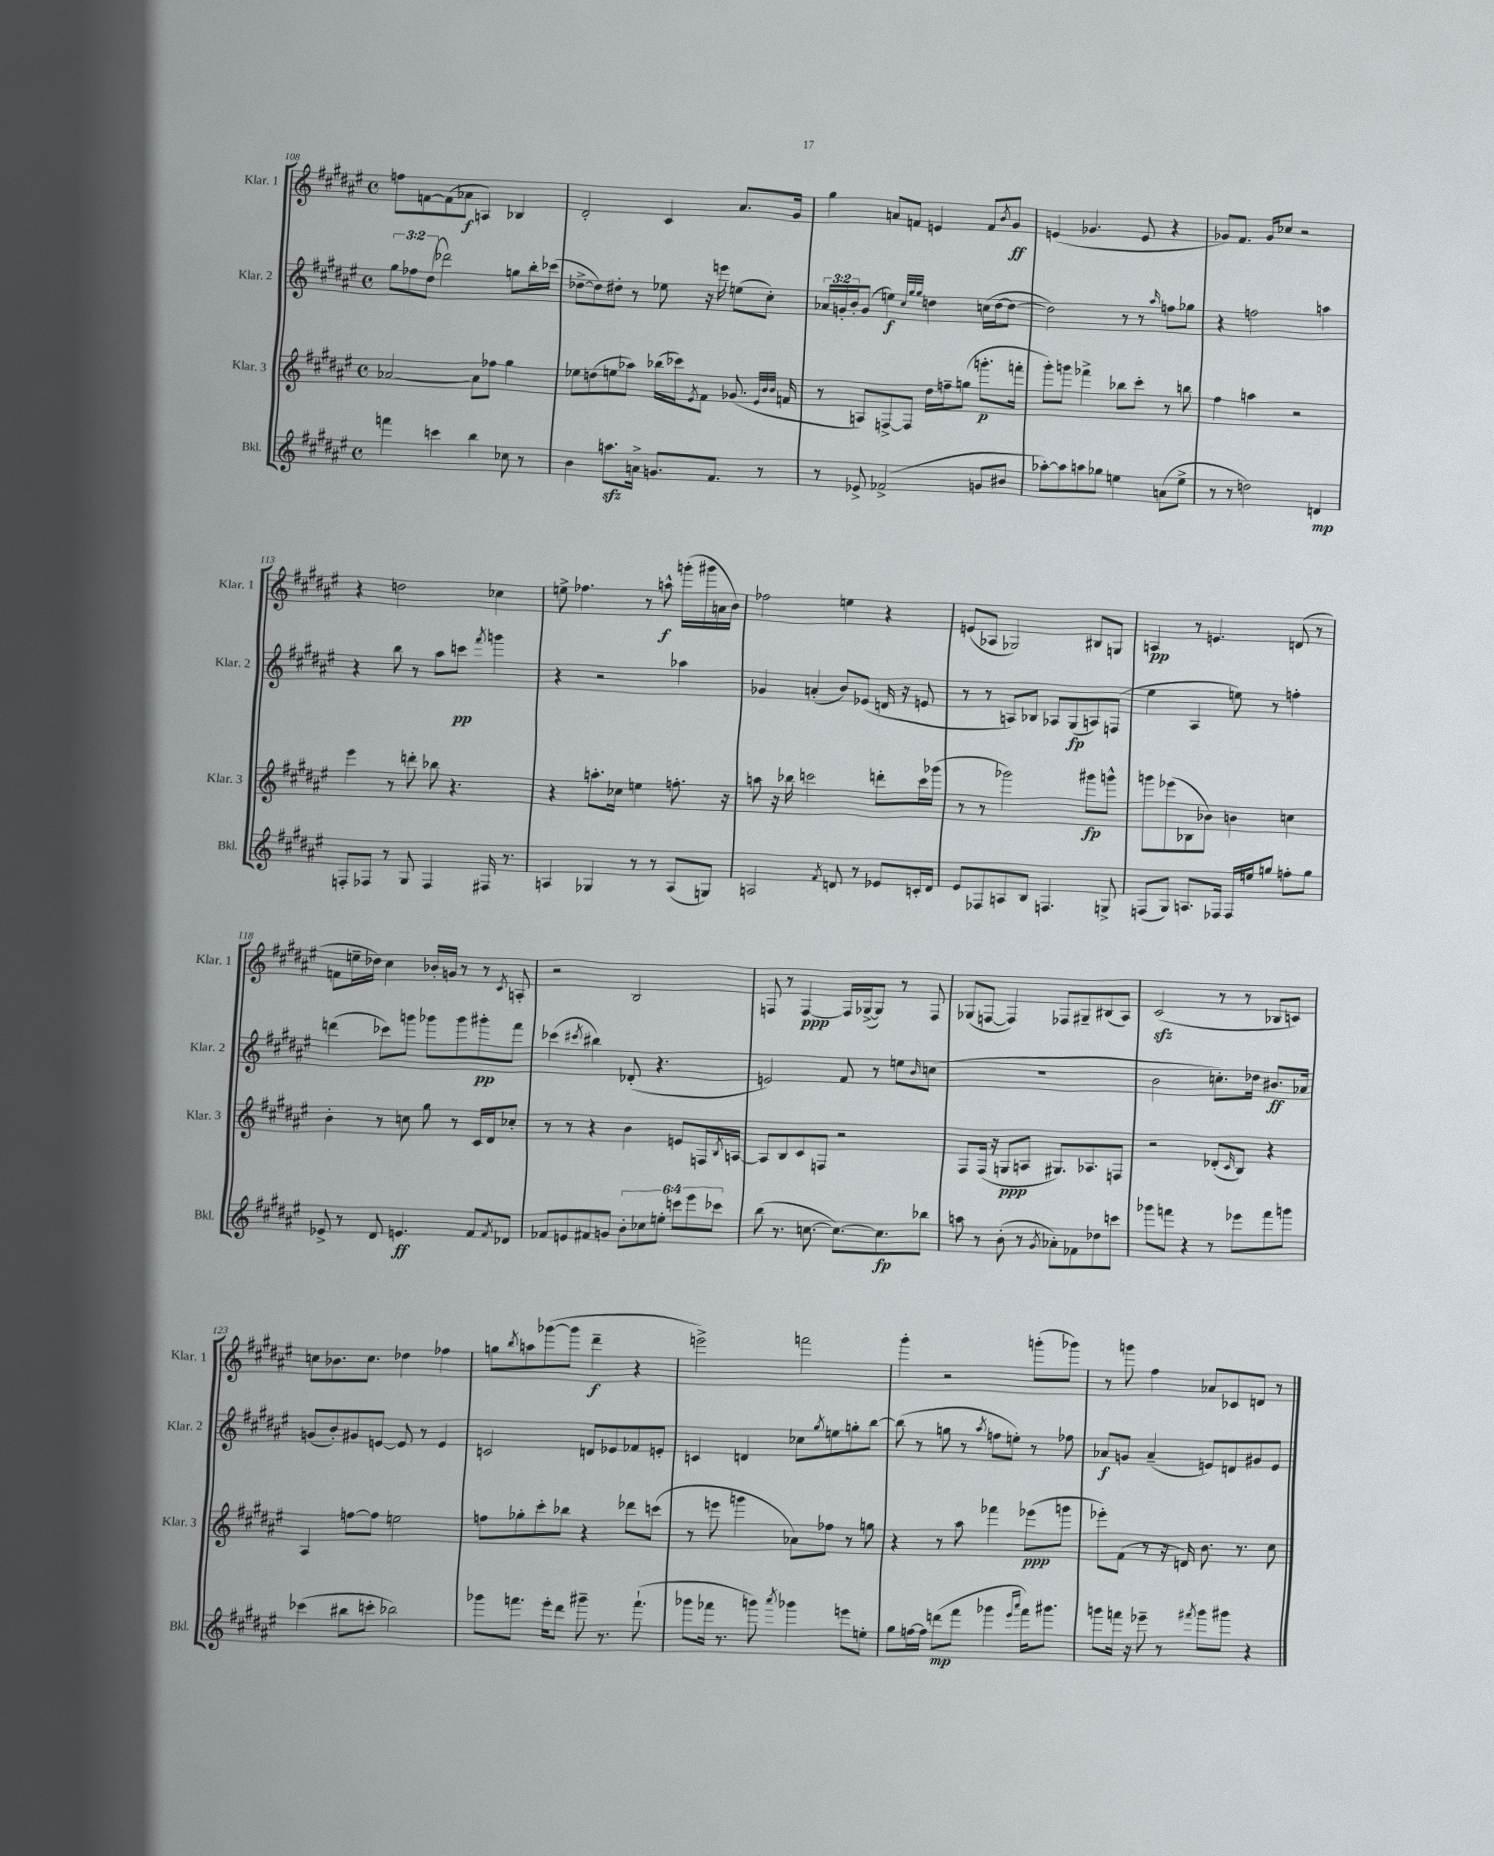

**kern	**dynam	**kern	**dynam	**kern	**dynam	**kern	**dynam
*part4	*part4	*part3	*part3	*part2	*part2	*part1	*part1
*staff4	*staff4	*staff3	*staff3	*staff2	*staff2	*staff1	*staff1
*I"Bkl.	*	*I"Klar. 3	*	*I"Klar. 2	*	*I"Klar. 1	*
*I'Bkl.	*	*I'Klar. 3	*	*I'Klar. 2	*	*I'Klar. 1	*
*clefG2	*	*clefG2	*	*clefG2	*	*clefG2	*
*k[f#c#g#d#a#e#]	*	*k[f#c#g#d#a#e#]	*	*k[f#c#g#d#a#e#]	*	*k[f#c#g#d#a#e#]	*
*M4/4	*	*M4/4	*	*M4/4	*	*M4/4	*
*met(c)	*	*met(c)	*	*met(c)	*	*met(c)	*
=108	=108	=108	=108	=108	=108	=108	=108
4fffn\	.	[2a-X/	.	12gg#\L	.	8ffn\L	.
.	.	.	.	12ff-X\	.	.	.
.	.	.	.	.	.	[8fn\	.
.	.	.	.	(12dd#\J	.	.	.
4cccn\	.	.	.	2ddd-X\)	.	(8f\]	.
.	.	.	.	.	.	8a-X\J	f
4bb\	.	8a-\L]	.	.	.	4An/)	.
.	.	8ff-X\J	.	.	.	.	.
8cc-X\	.	4gg#\	.	8ggn\L	.	4B-X/	.
8r	.	.	.	16bb'\L	.	.	.
.	.	.	.	(16ccc-X\JJ	.	.	.
=109	=109	=109	=109	=109	=109	=109	=109
4b\	.	8ee-X\L	.	[8dd-X^\L	.	2d#'/	.
.	.	(8ddn\	.	8dd-\])	.	.	.
8.aanzz\L	.	8een\	.	8dd#X'\J	.	.	.
.	.	8aa-X\J)	.	8r	.	.	.
16an^\Jk	.	.	.	.	.	.	.
8.gn/L	.	(16bb-X\LL	.	8ee-X\	.	4c#/	.
.	.	16ccc-X\J)	.	.	.	.	.
.	.	8qe#/	.	.	.	.	.
.	.	8f#\J	.	16r	.	.	.
8.f#/J	.	.	.	16eeen\	.	.	.
.	.	(8.g-X/	.	(8een\L	.	8.a#/L	.
8r	.	.	.	8cc#'\J)	.	.	.
.	.	32qqe#/LLL	.	.	.	.	.
.	.	32qqb/	.	.	.	.	.
.	.	32qqb/JJJ	.	.	.	.	.
.	.	16fn/	.	.	.	16g#/Jk	.
=110	=110	=110	=110	=110	=110	=110	=110
8r	.	8r	.	24a-X/LL	.	4gg#\	.
.	.	.	.	24gn'/	.	.	.
.	.	.	.	24b'/J	.	.	.
8e-X^/	.	8An/L)	.	(8g/J	.	.	.
(2f-X^/	.	[8Fn^/	.	4een\)	f	8an/L	.
.	.	8F/J]	.	.	.	8fn/J	.
.	.	.	.	32qqcc#/LLL	.	.	.
.	.	.	.	32qqgg#/	.	.	.
.	.	.	.	32qqgg#/JJJ	.	.	.
.	.	16dd#\LL	.	4ddn\	.	4en/	.
.	.	16ffn~\J	.	.	.	.	.
.	.	(8ggn\J	.	.	.	.	.
8gn/L	.	8.gggn'\L	p	(16ccn\LL	.	8f/L	.
.	.	.	.	[16dd\J	.	.	.
.	.	.	.	.	.	8qb/	.
8b#X/J	.	.	.	8dd\J_	.	8g#/J	ff
.	.	16fffn'\Jk	.	.	.	.	.
=111	=111	=111	=111	=111	=111	=111	=111
[8aa-X'\L)	.	8ggg#'\L)	.	2dd\])	.	(4en/	.
8aa-\]	.	8gggn\J	.	.	.	.	.
8aan\	.	4fff-X^\	.	.	.	4.g-X/	.
8gg-X\J	.	.	.	.	.	.	.
4een\	.	8bb-X\L	.	8r	.	.	.
.	.	8ccc#'\J	.	8r	.	8e/	.
.	.	.	.	16qqaa#/	.	.	.
(8an\L	.	8r	.	8ffn\L	.	4r	.
8ee^\J	.	8bbn\	.	8gg-X\J	.	.	.
=112	=112	=112	=112	=112	=112	=112	=112
8r	.	4ff#\	.	4r	.	8g-X/L)	.
8r	.	.	.	.	.	8.f#/J	.
2ddn\)	.	4aan\	.	2ffn\	.	.	.
.	.	.	.	.	.	16g-/KL	.
.	.	.	.	.	.	8cc-X/J	.
.	.	2r	.	.	.	2r	.
4dn/	mp	.	.	4aan\	.	.	.
!!LO:LB:g=z
=113	=113	=113	=113	=113	=113	=113	=113
8Fn'/L	.	4eee#\	.	4r	.	4r	.
8F-X/J	.	.	.	.	.	.	.
8r	.	8r	.	8bb\	.	2ddn\	.
8G#/	.	8dddn'\	.	8r	.	.	.
4F-/	.	8bb-X\	.	8aa#\L	.	.	.
.	.	4.r	.	8cccn\J	pp	.	.
.	.	.	.	8qfff#/	.	.	.
16F#X/	.	.	.	4gggn\	.	4cc-X\	.
8.r	.	.	.	.	.	.	.
=114	=114	=114	=114	=114	=114	=114	=114
4An/	.	4r	.	4r	.	8een^\	.
.	.	.	.	.	.	4.ff-X\	.
4G-X/	.	8.aan'\L	.	2r	.	.	.
.	.	16cc-X\Jk	.	.	.	.	.
8r	.	4een\	.	.	.	8r	.
8r	.	.	.	.	.	8aan^^\	f
(8A/L	.	8.ffn'\	.	4aa-X\	.	(16gggn'\LL	.
.	.	.	.	.	.	16ggg#X\	.
8Gn/J)	.	.	.	.	.	16an\	.
.	.	16r	.	.	.	16b\JJ)	.
=115	=115	=115	=115	=115	=115	=115	=115
2An/	.	8aan\	.	4g-X/	.	2ff-X\	.
.	.	16r	.	.	.	.	.
.	.	16bb-X\	.	.	.	.	.
.	.	2cccn\	.	(4an'/	.	.	.
8qf#/	.	.	.	.	.	.	.
8dn/	.	.	.	8b/L)	.	4een\	.
8r	.	.	.	(8e-X/J	.	.	.
8e-X/L	.	8dddn'\L	.	16dn/	.	4r	.
.	.	.	.	16r	.	.	.
16cn'/L	.	16ccc\L	.	8en/	.	.	.
16d/JJ	.	(16ggg-X\JJ	.	.	.	.	.
=116	=116	=116	=116	=116	=116	=116	=116
8e#/L	.	8r	.	8r	.	(8en/L	.
8F-X/	.	8r	.	8r	.	8A-X/J	.
8An/	.	2ggg-X\)	.	8An/L)	.	2G-X/)	.
8B/J	.	.	.	8B-X/J	.	.	.
4.Fn/	.	.	.	8A-X/L	.	.	.
.	.	.	.	(8G#/	fp	.	.
.	.	8ggg#X\L	fp	8An/)	.	8B#X/L	.
8Gn^/	.	8gggn^^\J	.	(8Fn/J	.	8Gn/J	.
=117	=117	=117	=117	=117	=117	=117	=117
(8Fn/L	.	8gggn\L	.	4ee#\	.	4An/	pp
8G#/J)	.	(8eee-X\	.	.	.	.	.
8.An/L	.	8B-X\	.	4A#/	.	8r	.
.	.	8b-X\J)	.	.	.	4.en/	.
16F-X/Jk	.	.	.	.	.	.	.
16F-/LL	.	4bn\	.	8een\)	.	.	.
16een/J	.	.	.	.	.	.	.
8ggn/J	.	.	.	8r	.	.	.
8ffn'\L	.	4ccn\	.	4ffn'\	.	(8dn/	.
8gg\J	.	.	.	.	.	8r	.
!!LO:LB:g=z
=118	=118	=118	=118	=118	=118	=118	=118
8e-X^/	.	4b'\	.	(4dddn\	.	8fn\L	.
8r	.	.	.	.	.	16een~\L	.
.	.	.	.	.	.	16dd-X\JJ)	.
8d#/	.	8r	.	8ccc-X\L)	.	4cc#\	.
4.en/	ff	8ccn\	.	8gggn\J	.	.	.
.	.	8gg#\	.	8ggg-X\L	.	16b-X'/LL	.
.	.	.	.	.	.	16gn/JJ	.
.	.	8r	.	8ggg-\	.	8r	.
8f#/L	.	16c#/LL	.	8ggg#X'\	pp	8r	.
.	.	16d#/J	.	.	.	.	.
8qf#/	.	.	.	.	.	8qc#/	.
8d-X/J	.	8cc-X'/J	.	8fff#\J	.	8An'/	.
=119	=119	=119	=119	=119	=119	=119	=119
8f-X/L	.	8r	.	(4ccc-X\	.	2r	.
8en/	.	8r	.	.	.	.	.
.	.	.	.	8qccc#X/	.	.	.
8f#X/	.	4r	.	4bb#X\)	.	.	.
8gn/J	.	.	.	.	.	.	.
12b'\L	.	4b\	.	(8d-X'/	.	2B/	.
12cc-X\	.	.	.	.	.	.	.
.	.	.	.	4.r	.	.	.
12een'\J	.	.	.	.	.	.	.
12cccn\L	.	8en/L	.	.	.	.	.
12eee#\	.	.	.	.	.	.	.
.	.	16Fn/L	.	.	.	.	.
12ccc-X\J	.	.	.	.	.	.	.
.	.	8qB/	.	.	.	.	.
.	.	[16An/JJ	.	.	.	.	.
=120	=120	=120	=120	=120	=120	=120	=120
(8bb\	.	8A/L]	.	2en/)	.	8Fn/	.
8.r	.	8B/	.	.	.	8r	.
.	.	8c#/	.	.	.	[4F/	ppp
[8.ccn\	.	.	.	.	.	.	.
.	.	8Fn/J	.	.	.	.	.
8.cc\L_)	.	2r	.	8f#/	.	16F/LL]	.
.	.	.	.	.	.	([16G-X^/J	.
.	.	.	.	8r	.	8G-/J])	.
8.cc\]	fp	.	.	.	.	.	.
.	.	.	.	8een\L	.	8r	.
.	.	.	.	16qqb/	.	.	.
8bb-X\J	.	.	.	(8ccn\J	.	8F/	.
=121	=121	=121	=121	=121	=121	=121	=121
8aan\	.	8F#/L	.	1r	.	(8G-X/L	.
8r	.	(16F#/Jk	.	.	.	[8Fn/J	.
.	.	16r	.	.	.	.	.
(8b'\	.	8Gn/L	ppp	.	.	4F/])	.
8r	.	8An/J	.	.	.	.	.
8qg#/	.	.	.	.	.	.	.
8a-X'\L)	.	8.G#X/L)	.	.	.	8F-X/L	.
8f-X\	.	.	.	.	.	8G#X~/	.
.	.	8.A-X/	.	.	.	.	.
8dd-X\	.	.	.	.	.	(8B#X/	.
8cccn\J	.	8Fn/J	.	.	.	8A#/J)	.
=122	=122	=122	=122	=122	=122	=122	=122
8ggg-X\L	.	2r	.	2b\	.	(2c#zz/	.
8fffn\J	.	.	.	.	.	.	.
4r	.	.	.	.	.	.	.
8r	.	(8d-X'/L	.	8.ccn'\L)	.	8r	.
.	.	16qqc#/	.	.	.	.	.
8eee-X\L	.	8B/J)	.	.	.	8r	.
.	.	.	.	16dd-X\Jk	.	.	.
8fff\	.	4r	.	8.b#X/L	ff	8B-X/L	.
8gggn\J	.	.	.	.	.	8cn/J)	.
.	.	.	.	16a-X/Jk	.	.	.
!!LO:LB:g=z
=123	=123	=123	=123	=123	=123	=123	=123
(4ccc-X\	.	4A#/	.	(8gn/L	.	8ccn\L	.
.	.	.	.	8b'/)	.	8.b-X\	.
8bb#X\L	.	[8ffn\L	.	8g#X/	.	.	.
.	.	.	.	.	.	8.cc\J	.
8cccn'\J	.	8ff\J]	.	[8en/J	.	.	.
2bb-X\)	.	2een\	.	8e/]	.	4dd-X\	.
.	.	.	.	8r	.	.	.
.	.	.	.	4e/	.	4ff-X\	.
=124	=124	=124	=124	=124	=124	=124	=124
8ggg-X\L	.	8ffn\L	.	2cn/	.	8ggn\L	.
.	.	.	.	.	.	8qbb/	.
8.fffn\J	.	8gg-X'\	.	.	.	8aan\	.
.	.	8ccc#'\	.	.	.	([8ggg-X\	.
16eee#'\KL	.	.	.	.	.	.	.
8ddd#\J	.	8bb-X\J	.	.	.	8ggg-\J]	.
8ggg#X~\	.	4r	.	8dn/L	.	4ddd#~\	f
8.r	.	.	.	8e-X/	.	.	.
.	.	8ddd-X\L	.	8f-X/	.	4r	.
(8.fff`\	.	.	.	.	.	.	.
.	.	(8cccn\J	.	8en'/J	.	.	.
=125	=125	=125	=125	=125	=125	=125	=125
8ggg-X\L	.	8r	.	4cn/	.	2eeen^\)	.
16fff-X\Jk	.	8eeen\	.	.	.	.	.
8.r	.	.	.	.	.	.	.
.	.	4gggn\	.	4dn/	.	.	.
8gggn\)	.	.	.	.	.	.	.
8qaaa#/	.	.	.	.	.	.	.
4ggg-X\	.	8a-X\L)	.	8cc-X\L	.	2fffn\	.
.	.	.	.	8qgg#/	.	.	.
.	.	8ff-X\J	.	8een\	.	.	.
8eeen\L	.	8r	.	8ggn'\	.	.	.
8een'\J	.	8ggn\	.	[8bb\J	.	.	.
=126	=126	=126	=126	=126	=126	=126	=126
8gg#\L	.	4r	.	(8bb\]	.	4ggg#'\	.
[16ffn\L	.	.	.	8r	.	.	.
16ff\JJ]	.	.	.	.	.	.	.
(8dddn\L	mp	8r	.	8ggn\	.	2r	.
8fff#\J	.	8aa#\	.	8r	.	.	.
.	.	.	.	8qaa#/	.	.	.
4ggg-X\	.	4fff-X\	.	8ffn\L	.	.	.
.	.	.	.	8een'\J)	.	.	.
16qqeee#/LL	.	.	.	.	.	.	.
16qqaaa#/JJ	.	.	.	.	.	.	.
16fff#\KL)	.	(8eee-X\L	ppp	8r	.	(8gggn'\L	.
8.ggg#X\J	.	.	.	.	.	.	.
.	.	8gggn\J	.	8ff-X\	.	8ggg-X\J)	.
=127	=127	=127	=127	=127	=127	=127	=127
8gggn\L	.	8eee-X'\L)	.	8a-X/L	f	8r	.
16fffn\Jk	.	(8f#\J	.	8gn/J	.	8gggn\	.
16r	.	.	.	.	.	.	.
8eee-X~\	.	8r	.	(4a-~/	.	4ff#\	.
8r	.	16r	.	.	.	.	.
.	.	16dn/)	.	.	.	.	.
8qfff#X/	.	.	.	.	.	.	.
8ggg\L	.	8.b\	.	8en/L)	.	8a-X/L	.
8ggg#X\J	.	.	.	8dn/	.	8c-X/	.
.	.	8.r	.	.	.	.	.
4r	.	.	.	8g#X/	.	8dn/J	.
.	.	8cc#\	.	8e/J	.	8r	.
==	==	==	==	==	==	==	==
*-	*-	*-	*-	*-	*-	*-	*-
